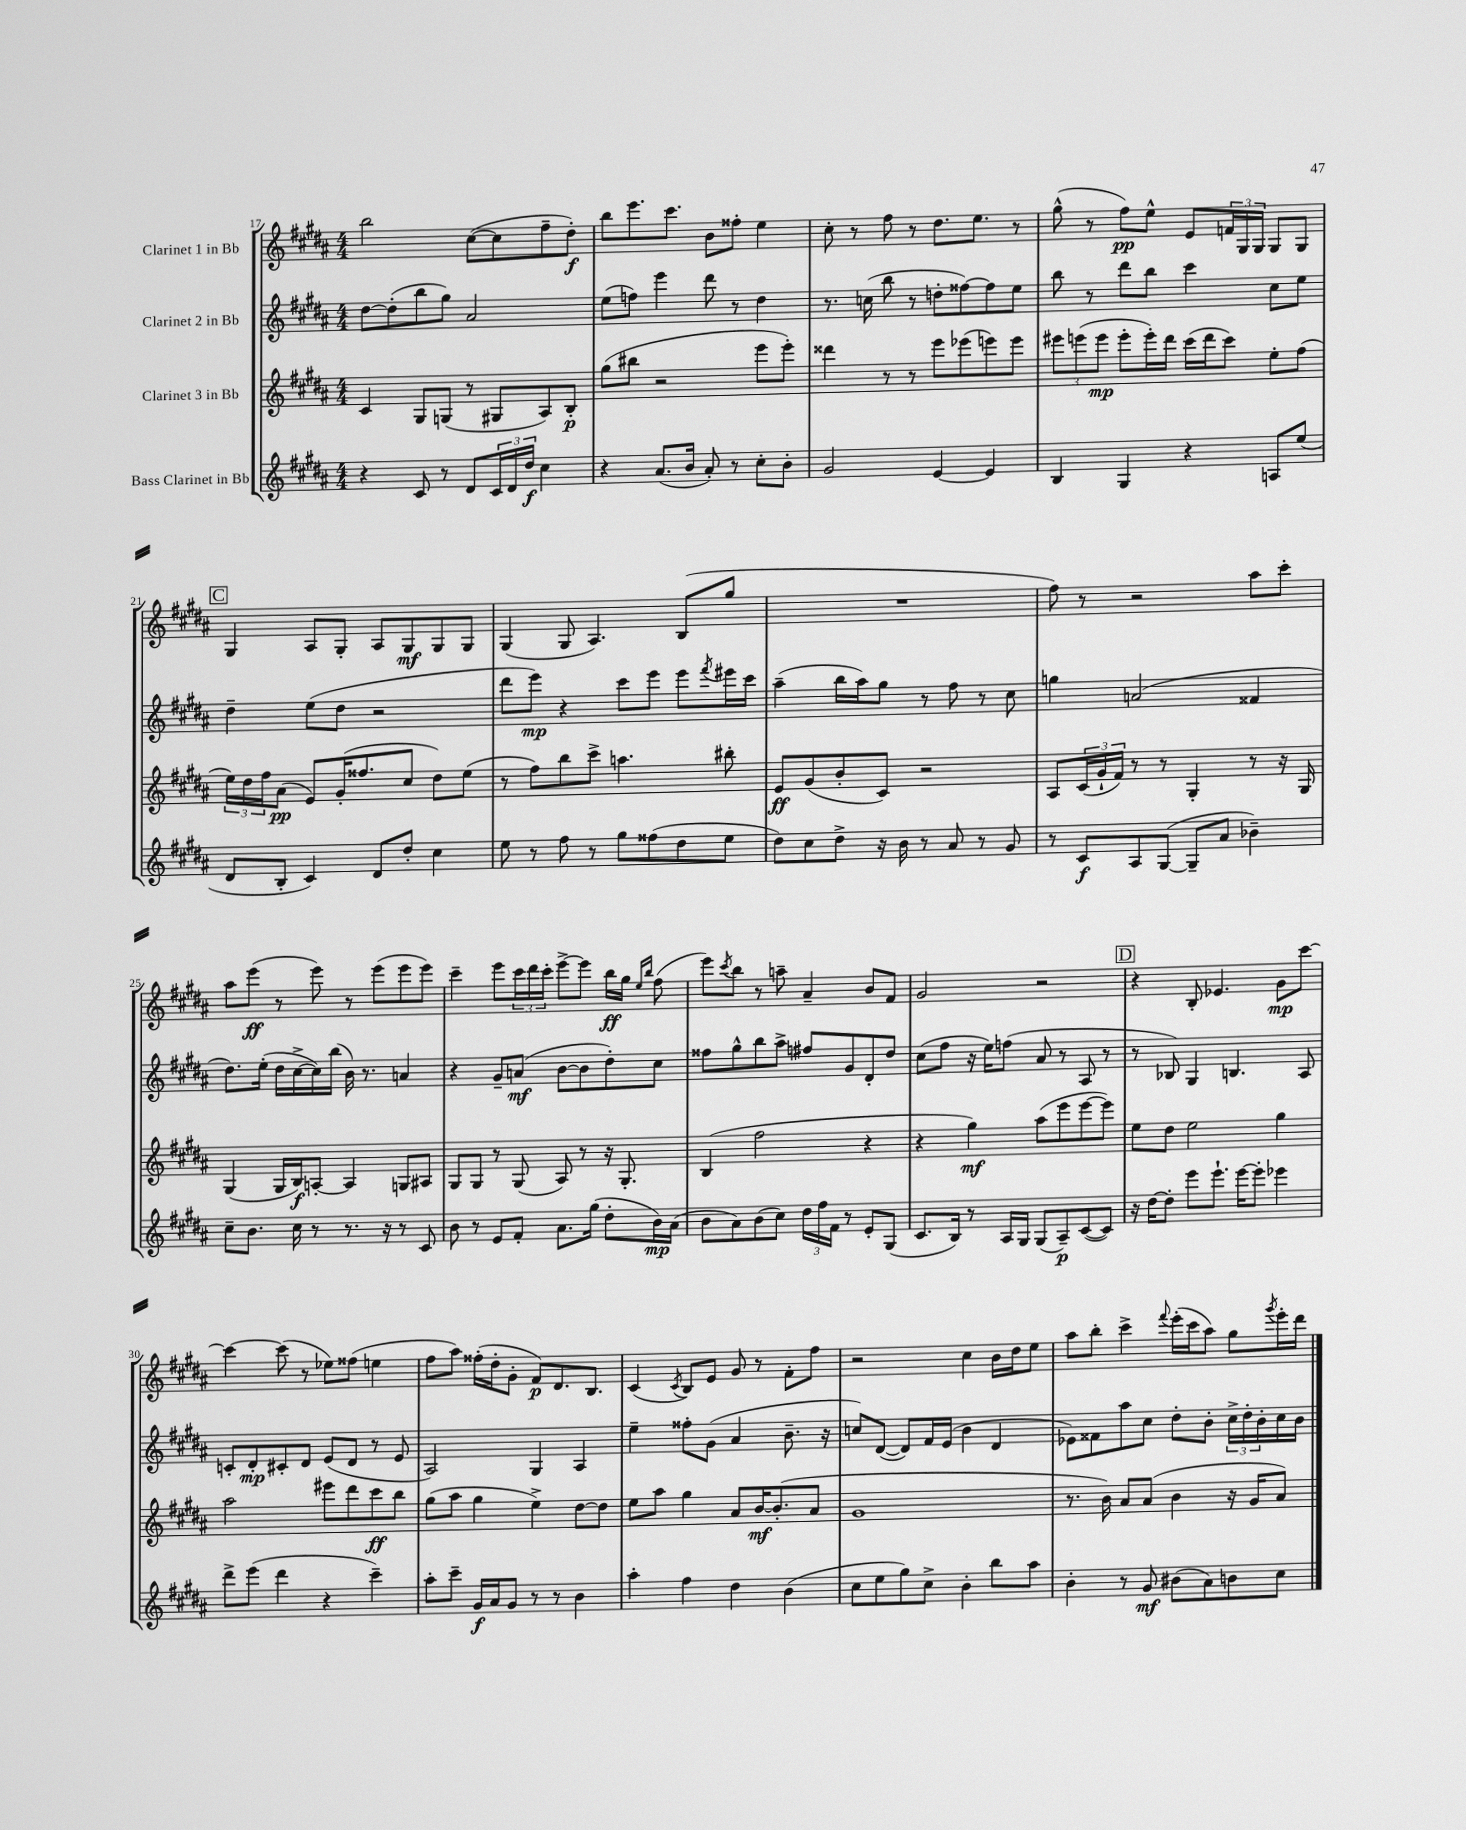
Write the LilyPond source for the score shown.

<<
\new StaffGroup <<
\new Staff = "s0" \with { instrumentName = "Clarinet 1 in Bb" } {
    \clef treble \key b \major \numericTimeSignature \time 4/4
    b''2 cis''8~( cis''8 fis''8-- dis''8-.\f) |
    b''8 e'''8. cis'''8. b'8 fisis''8-. e''4 |
    cis''8-. r8 fis''8 r8 dis''8. e''8. r8 |
    gis''8-^( r8 fis''8\pp) e''8-^ e'8 \tuplet 3/2 { f'16 gis16 gis16 } gis8 gis8 |
    \mark \markup { \box "C" } gis4 ais8 gis8-. ais8 gis8\mf gis8 gis8 |
    gis4( gis8 ais4.) b8( gis''8 |
    R1 |
    fis''8) r8 r2 ais''8 cis'''8-. |
    ais''8 e'''8\ff( r8 e'''8) r8 e'''8( e'''8 e'''8) |
    cis'''4-- e'''8 \tuplet 3/2 { cis'''16 dis'''16 cis'''16-. } e'''8~-> e'''8 b''16\ff gis''16 \grace { e''16 b''16 } fis''8( |
    e'''8) \acciaccatura { cis'''8 } b''8 r8 a''8-- ais'4-- b'8 fis'8 |
    gis'2 r2 |
    \mark \markup { \box "D" } r4 b8-. ees'4. gis'8\mp cis'''8~ |
    cis'''4~ cis'''8( r8 ees''8) fisis''8( e''4 |
    fis''8 ais''8) fisis''16-.( dis''16-. gis'8-. fis'8\p) dis'8. b8. |
    cis'4( \acciaccatura { cis'8 } b8) e'8 gis'8 r8 fis'8-. fis''8 |
    r2 cis''4 b'16 dis''16 e''8 |
    ais''8 b''8-. cis'''4-> \appoggiatura { fis'''8 } e'''16-.( cis'''16 ais''8) gis''8 \acciaccatura { gis'''8 } e'''16-. dis'''16 \bar "|." |
}
\new Staff = "s1" \with { instrumentName = "Clarinet 2 in Bb" } {
    \clef treble \key b \major \numericTimeSignature \time 4/4
    dis''8~ dis''8-.( b''8 gis''8) ais'2 |
    e''8( f''8) e'''4 dis'''8 r8 dis''4 |
    r8. c''16( b''8 r8 d''8-. fisis''8~) fisis''8 e''8 |
    b''8 r8 dis'''8 b''8 cis'''4 cis''8 e''8 |
    \mark \markup { \box "C" } dis''4-- e''8( dis''8 r2 |
    dis'''8 e'''8\mp) r4 cis'''8 e'''8 e'''8 \acciaccatura { fis'''8 } eis'''16 cis'''16 |
    ais''4--( b''16 ais''16) gis''8 r8 fis''8 r8 cis''8 |
    g''4 a'2( fisis'4 |
    dis''8.) e''16-.( dis''16 cis''16~-> cis''16) b''16( b'16) r8. a'4 |
    r4 gis'8-- a'8\mf( b'8~ b'8 dis''8-.) cis''8 |
    fisis''8 gis''8-^ b''8 ais''8-> fis''8 gis'8 dis'8-. dis''8 |
    cis''8( fis''8 r16 e''16) f''8( ais'8 r8 ais8 r8 |
    \mark \markup { \box "D" } r8 bes8) gis4 b4. ais8 |
    c'8-. dis'8-.\mp cis'8-. dis'8 e'8( dis'8 r8 e'8 |
    ais2) gis4 ais4 |
    e''4-- fisis''8-. gis'8( ais'4 b'8.-- r16 |
    c''8) dis'8~( dis'8) fis'16 e'16( b'4 dis'4 |
    ees'8) fisis'8 ais''8 cis''8 dis''8-. b'8-. \tuplet 3/2 { cis''16-> dis''16-. b'16-. } cis''16 b'16 \bar "|." |
}
\new Staff = "s2" \with { instrumentName = "Clarinet 3 in Bb" } {
    \clef treble \key b \major \numericTimeSignature \time 4/4
    cis'4 gis8 g8( r8 gis8 ais8) b8-.\p |
    gis''8( bis''8 r2 e'''8 e'''8-.) |
    disis'''4 r8 r8 e'''8 ees'''8( e'''8) e'''8 |
    \tuplet 3/2 { eis'''8 e'''8( e'''8\mp } e'''8-. e'''16-.) dis'''16 cis'''16( dis'''16 cis'''8) e''8-. fis''8( |
    \mark \markup { \box "C" } \tuplet 3/2 { e''16) dis''16 fis''16 } ais'8\pp( e'8) gis'16-.( fisis''8. cis''8 dis''8) e''8( |
    r8 fis''8) b''8 cis'''8-> a''4. bis''8-. |
    e'8\ff gis'8( b'8-. cis'8) r2 |
    ais8 \tuplet 3/2 { cis'16( gis'16-! fis'16) } r8 r8 gis4-. r8 r16 gis16 |
    gis4( gis16 b16\f) a8~-. a4 g8 ais8 |
    gis8 gis8 r8 gis8( ais8) r8 r16 gis8.-. |
    b4( fis''2 r4 |
    r4 gis''4\mf) ais''8( e'''8 e'''8~ e'''8) |
    \mark \markup { \box "D" } e''8 dis''8 e''2 gis''4 |
    ais''2 eis'''8 dis'''8 cis'''8\ff b''8 |
    gis''8( ais''8 gis''4 e''4->) dis''8~ dis''8 |
    e''8 ais''8 gis''4 ais'8 b'16~\mf b'8.-.( ais'8 |
    gis'1 |
    r8. b'16) ais'8 ais'8( b'4 r16 gis'16 ais'8) \bar "|." |
}
\new Staff = "s3" \with { instrumentName = "Bass Clarinet in Bb" } {
    \clef treble \key b \major \numericTimeSignature \time 4/4
    r4 cis'8 r8 dis'8 \tuplet 3/2 { cis'16 dis'16 dis''16\f } cis''4 |
    r4 ais'8.( b'16 ais'8-.) r8 cis''8-. b'8-. |
    gis'2 e'4~ e'4 |
    b4 gis4 r4 a8 e''8( |
    \mark \markup { \box "C" } dis'8 b8-. cis'4) dis'8 dis''8-. cis''4 |
    e''8 r8 fis''8 r8 gis''8 fisis''8( dis''8 e''8 |
    dis''8) cis''8 dis''8-> r16 b'16 r8 ais'8 r8 gis'8 |
    r8 cis'8\f ais8 gis8~( gis8-- ais'8 bes'4--) |
    cis''8-- b'8. cis''16 r8 r8. r16 r8 cis'8 |
    b'8 r8 e'8 fis'8-. ais'8. gis''16( dis''8-. b'16\mp) ais'16( |
    b'8 ais'8) b'8( cis''8) \tuplet 3/2 { dis''16 fis''16 fis'16 } r8 e'8-. gis8( |
    cis'8. b16) r8 ais16 gis16 gis8( ais8--\p) cis'8~( cis'8) |
    \mark \markup { \box "D" } r16 dis''16~ dis''8-. e'''8 e'''8.-! e'''16~ e'''8-. ees'''4 |
    dis'''8-> e'''8( dis'''4 r4 cis'''4--) |
    ais''8-. cis'''8-- gis'16\f ais'16 gis'8 r8 r8 b'4 |
    ais''4-. fis''4 dis''4 b'4( |
    cis''8 e''8 gis''8) cis''8-> b'4-. b''8 ais''8 |
    b'4-. r8 gis'8\mf bis'8( ais'8) b'8 cis''8 \bar "|." |
}
>>
>>
\layout { \context { \Score currentBarNumber = #17 } }
